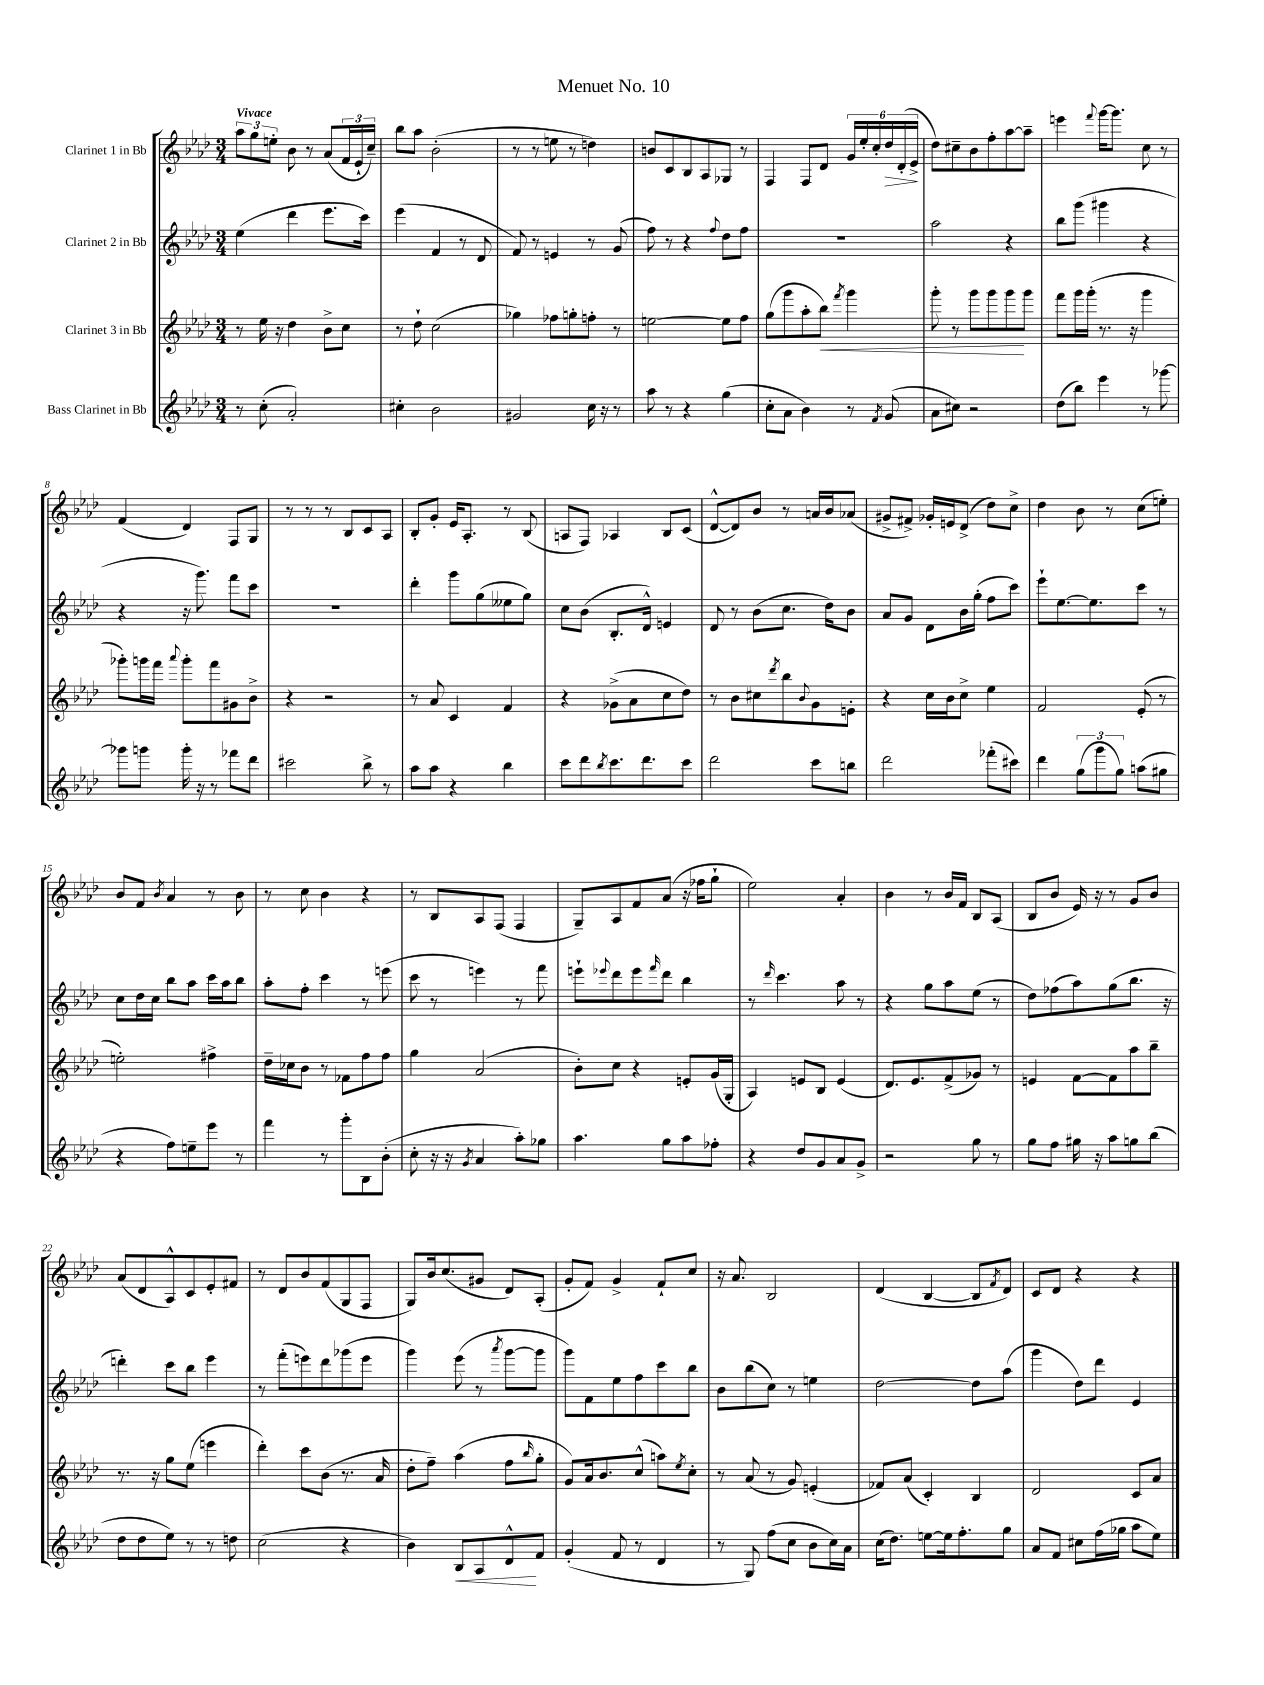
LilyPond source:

\header { title = "Menuet No. 10" }
<<
\new StaffGroup <<
\new Staff = "s0" \with { instrumentName = "Clarinet 1 in Bb" } {
    \clef treble \key aes \major \numericTimeSignature \time 3/4 \tempo "Vivace"
    \tuplet 3/2 { aes''8 g''8 e''8-. } bes'8 r8 aes'8( \tuplet 3/2 { f'16 ees'16-! c''16--) } |
    bes''8 aes''8 bes'2-.( |
    r8 r8 e''8 r8 d''4) |
    b'8 c'8 bes8 aes8 ges8 r8 |
    f4 f8 des'8 \tuplet 6/4 { g'16 ees''16-. c''16-. des''16\> des'16-.( ees'16->\! } |
    des''8) cis''8-- bes'8 f''8-. aes''8~ aes''8-- |
    e'''4 \appoggiatura { f'''8 } g'''16~ g'''8. c''8 r8 |
    f'4( des'4) f8 g8 |
    r8 r8 r8 bes8 c'8 aes8 |
    bes8-. g'8-. ees'16 aes8.-. r8 bes8( |
    a8 f8) aes4 bes8 c'8( |
    des'8~-^ des'8) bes'8 r8 a'16 bes'16 aes'8( |
    gis'8-> fis'8->) ges'16-. e'16 des'8->( des''8) c''8-> |
    des''4 bes'8 r8 c''8( e''8-.) |
    bes'8 f'8 \acciaccatura { bes'8 } aes'4 r8 bes'8 |
    r8 c''8 bes'4 r4 |
    r8 bes8 aes8 f8( f4 |
    g8--) aes8 f'8 aes'8( r16 fes''16 g''8-! |
    ees''2) aes'4-. |
    bes'4 r8 bes'16 f'16 bes8 aes8( |
    bes8 bes'8 ees'16) r16 r8 g'8 bes'8 |
    aes'8( des'8 aes8-^) c'8 ees'8-. fis'8 |
    r8 des'8 bes'8 f'8( g8 f8 |
    g8) bes'16 c''8.( gis'8 des'8) aes8-.( |
    g'8-. f'8) g'4-> f'8-! c''8 |
    r16 aes'8. bes2 |
    des'4( bes4~ bes8 \acciaccatura { f'8 } des'8) |
    c'8 des'8 r4 r4 \bar "|." |
}
\new Staff = "s1" \with { instrumentName = "Clarinet 2 in Bb" } {
    \clef treble \key aes \major \numericTimeSignature \time 3/4
    ees''4( des'''4 ees'''8. c'''16) |
    ees'''4( f'4 r8 des'8 |
    f'8) r8 e'4 r8 g'8( |
    f''8) r8 r4 \appoggiatura { f''8 } des''8 f''8 |
    R2. |
    aes''2 r4 |
    bes''8 g'''8( gis'''4 r4 |
    r4 r16 g'''8.) f'''8 c'''8 |
    R2. |
    des'''4-. g'''8 g''8( eeses''8 g''8) |
    c''8 bes'8( bes8.-. des'16-^) e'4 |
    des'8 r8 bes'8( c''8. des''16) bes'8 |
    aes'8 g'8 des'8 bes'16 g''16-.( f''8 c'''8) |
    ees'''8-! ees''8.~ ees''8. c'''8 r8 |
    c''8 des''16 c''16 bes''8 aes''8 c'''16 aes''16 bes''8 |
    aes''8-. f''8-. c'''4 r8 e'''8( |
    c'''8 r8 e'''4) r8 f'''8 |
    e'''8-! \appoggiatura { ees'''8 } des'''8 ees'''8 \grace { f'''16 } des'''8 bes''4 |
    r8 \grace { des'''16 } c'''4. aes''8 r8 |
    r4 g''8 aes''8 ees''8( r8 |
    des''8) fes''8( aes''8) g''8( bes''8. r16 |
    d'''4-.) c'''8 bes''8 ees'''4 |
    r8 f'''8-.( e'''8) des'''8 ges'''8( e'''8 |
    g'''4) ees'''8( r8 \acciaccatura { aes'''8 } g'''8~ g'''8 |
    g'''8) f'8 ees''8 f''8 c'''8 bes''8 |
    bes'8 bes''8( c''8) r8 e''4 |
    des''2~ des''8 aes''8( |
    g'''4 des''8) des'''8 ees'4 \bar "|." |
}
\new Staff = "s2" \with { instrumentName = "Clarinet 3 in Bb" } {
    \clef treble \key aes \major \numericTimeSignature \time 3/4
    r8 ees''16 r16 des''4 bes'8-> c''8 |
    r8 des''8-! c''2( |
    ges''4) fes''8 g''8-. f''8-. r8 |
    e''2~ e''8 f''8 |
    g''8( g'''8 aes''8-. bes''8\<) \acciaccatura { f'''8 } g'''4 |
    g'''8-. r8 g'''8 g'''8 g'''8\! g'''8 |
    f'''8 g'''16 g'''16-.( r8. r16 g'''4 |
    ges'''8-.) g'''16 f'''16 \appoggiatura { aes'''8 } g'''8-. f'''8 gis'8 bes'8-> |
    r4 r2 |
    r8 aes'8 c'4 f'4 |
    r4 ges'8->( aes'8 c''8 des''8) |
    r8 bes'8 cis''8 \acciaccatura { des'''8 } bes''8 \appoggiatura { bes'8 } g'8 e'8-. |
    r4 c''16 bes'16 c''8-> ees''4 |
    f'2 ees'8-.( r8 |
    e''2-.) fis''4-> |
    des''16-- ces''16 bes'8 r8 fes'8 f''8 f''8 |
    g''4 aes'2( |
    bes'8-.) c''8 r4 e'8-. g'16( g16-. |
    aes4) e'8 bes8 e'4( |
    des'8.) ees'8. f'8->( ges'8) r8 |
    e'4 f'8~ f'8 aes''8 bes''8-- |
    r8. r16 g''8 ees''8( e'''4 |
    des'''4-.) c'''8 bes'8( r8. aes'16 |
    des''8-. f''8--) aes''4( f''8 \grace { bes''16 } g''8-. |
    g'8) aes'16 bes'8. c''8-^( a''8) \acciaccatura { ees''8 } c''8-. |
    r8 aes'8( r8 g'8) e'4-.( |
    fes'8) aes'8( c'4-.) bes4 |
    des'2 c'8 aes'8 \bar "|." |
}
\new Staff = "s3" \with { instrumentName = "Bass Clarinet in Bb" } {
    \clef treble \key aes \major \numericTimeSignature \time 3/4
    r8 c''8-.( aes'2-.) |
    cis''4-. bes'2 |
    gis'2 c''16 r16 r8 |
    aes''8 r8 r4 g''4( |
    c''8-. aes'8 bes'4) r8 \acciaccatura { f'8 } g'8( |
    aes'8 cis''8) r2 |
    des''8( bes''8) ees'''4 r8 ges'''8~ |
    ges'''8 g'''8 g'''16-. r16 r8 fes'''8 des'''8 |
    cis'''2 bes''8-> r8 |
    aes''8 aes''8 r4 bes''4 |
    c'''8 des'''8 \acciaccatura { bes''8 } c'''8. des'''8. c'''8 |
    des'''2 c'''8 b''8 |
    des'''2 fes'''8-.( cis'''8) |
    des'''4 \tuplet 3/2 { g''8( g'''8 g''8) } a''8( gis''8 |
    r4 f''8) e''8-- ees'''8 r8 |
    f'''4 r8 g'''8-. bes8 bes'8-.( |
    c''8-. r16 r16 \acciaccatura { g'8 } aes'4 aes''8-.) ges''8 |
    aes''4. g''8 aes''8 fes''8-. |
    r4 des''8 g'8 aes'8 g'8-> |
    r2 g''8 r8 |
    g''8 f''8 gis''16 r16 aes''8 g''8 bes''8( |
    des''8 des''8 ees''8) r8 r8 d''8 |
    c''2( r4 |
    bes'4) bes8\< aes8 des'8-^\! f'8 |
    g'4-.( f'8 r8 des'4 |
    r8 g8) f''8( c''8 bes'8 c''16) aes'16 |
    c''16( des''8.) e''8~ e''16 f''8.-. g''8 |
    aes'8 f'8 cis''8 f''16( ges''16 aes''8 ees''8) \bar "|." |
}
>>
>>
